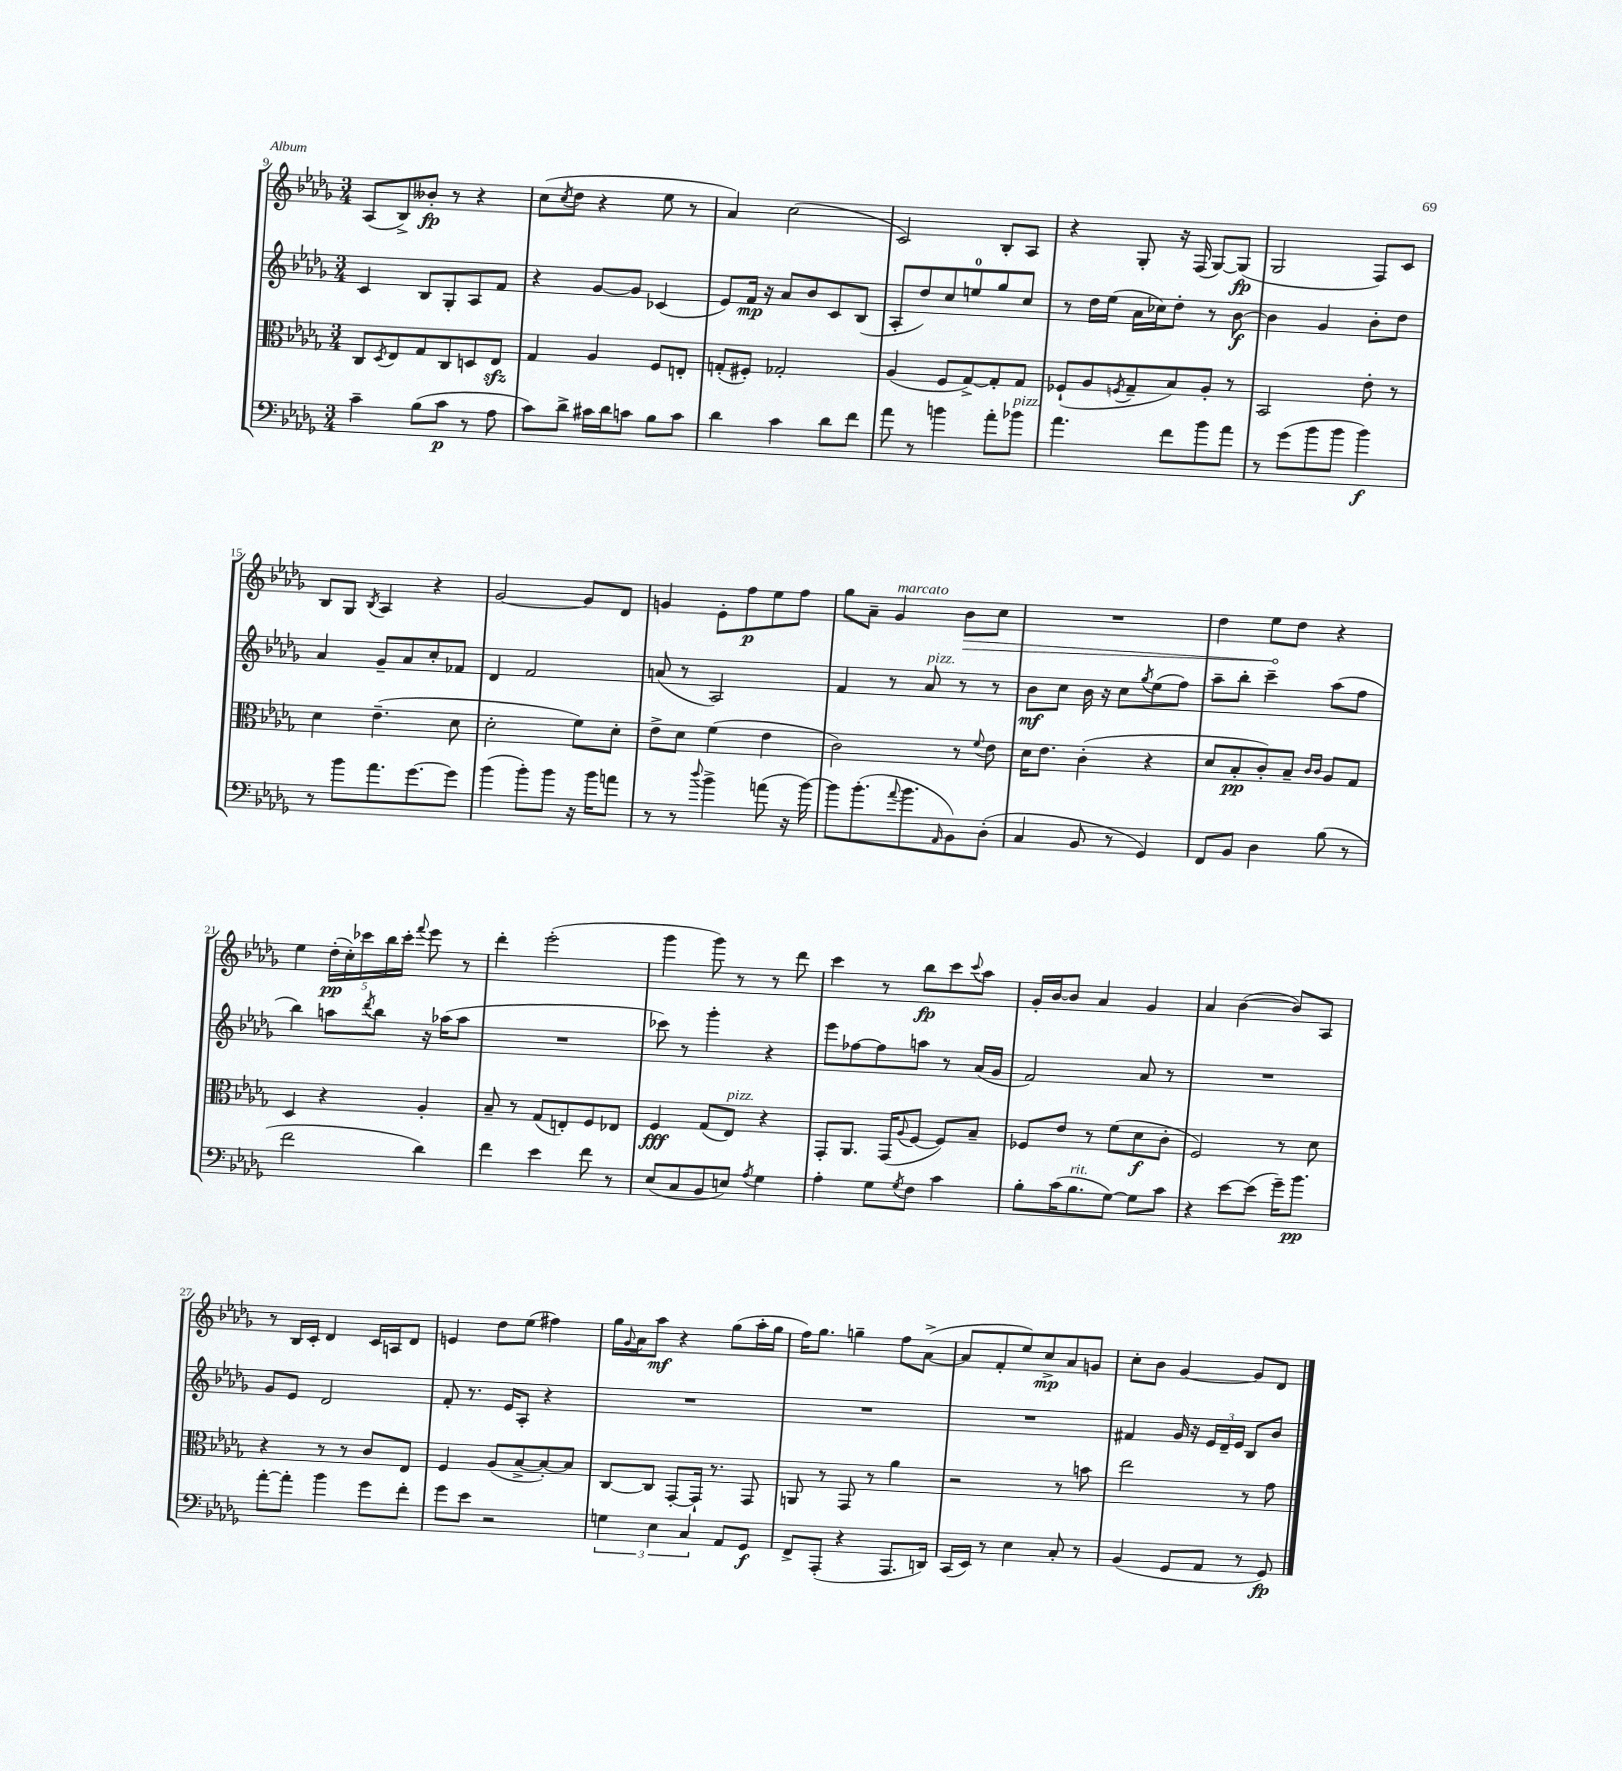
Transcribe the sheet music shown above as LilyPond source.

<<
\new StaffGroup <<
\new Staff = "s0" {
    \clef treble \key des \major \numericTimeSignature \time 3/4
    aes8( bes8->) beses'8-.\fp r8 r4 |
    c''8( \acciaccatura { c''8 } des''8 r4 ees''8 r8 |
    aes'4) c''2( |
    c'2) bes8-. aes8 |
    r4 ges8-. r16 f16( ges8~) ges8\fp( |
    ges2 f8) c'8 |
    bes8 ges8 \acciaccatura { bes8 } aes4 r4 |
    ges'2~ ges'8 des'8 |
    g'4 ees'8-. f''8\p ees''8 f''8 |
    ges''8 aes'8-- ges'4^\markup { \italic "marcato" } \once \override Hairpin.circled-tip = ##t bes'8\> c''8 |
    R2. |
    des''4 ees''8\! des''8 r4 |
    ees''4 \tuplet 5/4 { des''16-.\pp( c''16-.) ces'''16 bes''16 ces'''16-. } \appoggiatura { f'''8 } ees'''8 r8 |
    des'''4-. ees'''2-.( |
    ges'''4 ges'''8) r8 r8 des'''8 |
    c'''4 r8 bes''8\fp c'''8 \appoggiatura { c'''8 } aes''8 |
    ges'16-. bes'16~ bes'8 aes'4 ges'4 |
    aes'4 bes'4~( bes'8) aes8 |
    r8 bes16 c'16-. des'4 c'16 a16 des'8 |
    e'4 des''8 ees''8( fis''4) |
    ges''16 \appoggiatura { ges'8 } aes'16 aes''8\mf r4 ges''8( aes''16-. ges''16 |
    f''16) ges''8. g''4-- f''8 aes'8~->( |
    aes'8 f'8-. ees''8) c''8->\mp aes'8 g'8 |
    c''8-. bes'8 ges'4~ ges'8 des'8 \bar "|." |
}
\new Staff = "s1" {
    \clef treble \key des \major \numericTimeSignature \time 3/4
    c'4 bes8 ges8-. aes8 f'8 |
    r4 ges'8~ ges'8 ces'4( |
    ees'8) f'16\mp r16 aes'8 bes'8 c'8 bes8( |
    aes8-. des''8) c''8 e''8-0 ges''8 c''8 |
    r8 des''16 ees''16( aes'16 ces''16) des''8-. r8 bes'8~\f |
    bes'4 ges'4 bes'8-. des''8 |
    aes'4 ges'8-- aes'8 c''8-. fes'8 |
    des'4 f'2 |
    a'8( r8 aes2) |
    f'4 r8 aes'8^\markup { \italic "pizz." } r8 r8 |
    bes'8\mf c''8 bes'16 r16 c''8 \acciaccatura { ges''8 } ees''8( f''8) |
    aes''8-- bes''8-. c'''4-- aes''8( f''8 |
    bes''4) a''8 \acciaccatura { des'''8 } bes''8 r16 aes''16( aes''8 |
    R2. |
    ces'''8) r8 ges'''4-. r4 |
    ees'''8 fes''8~ fes''8 a''8 r8 aes'16( ges'16 |
    f'2) aes'8 r8 |
    R2. |
    ges'8 ees'8 des'2 |
    f'8-. r8. ees'16 aes8-. r4 |
    R2. |
    R2. |
    R2. |
    fis'4 ges'16 r16 \tuplet 3/2 { ees'16 des'16-- ees'16 } bes8 bes'8 \bar "|." |
}
\new Staff = "s2" {
    \clef alto \key des \major \numericTimeSignature \time 3/4
    c8 \acciaccatura { des8 } ees8 ges8 c8 d8 ees8\sfz |
    ges4 aes4 f8 e8-. |
    g8-.( fis8-.) ges2-. |
    aes4( f8 ges8~->) ges8-. ges8 |
    fes8-!( aes8 \acciaccatura { f8 } ges8-- bes8) aes8-. r8 |
    bes,2 ees'8-. r8 |
    des'4 ees'4.--( des'8 |
    des'2-. f'8) des'8-. |
    ees'8-> des'8 f'4( ees'4 |
    c'2) r8 \appoggiatura { f'8 } ees'8 |
    des'16 ees'8. c'4-.( r4 |
    des'8 bes8-.\pp c'8-.) bes8-- \grace { c'16 c'16 } aes8 ges8 |
    des4 r4 aes4-. |
    bes8-- r8 ges8( e8-.) f8 ees8 |
    f4\fff ges8( ees8^\markup { \italic "pizz." }) r4 |
    ges,8-. aes,8. ges,16( \appoggiatura { aes8 } f8~ f8) bes8-- |
    fes8 ees'8 r8 f'8( des'8\f c'8-. |
    f2) r8 des'8 |
    r4 r8 r8 c'8 ees8 |
    f4 aes8( bes8~-> bes8~-.) bes8 |
    c8~ c8 ges,8~-. ges,16-! r8. ges,8 |
    a,8 r8 ges,8 r8 aes'4 |
    r2 r8 b'8 |
    ees''2 r8 ges'8 \bar "|." |
}
\new Staff = "s3" {
    \clef bass \key des \major \numericTimeSignature \time 3/4
    c'4-- bes8( c'8\p r8 aes8 |
    c'8) des'8-> cis'16 des'16 c'8 bes8 c'8 |
    des'4 c'4 des'8 f'8 |
    aes'8 r8 b'4 aes'8-. bes'8^\markup { \italic "pizz." } |
    aes'4. f'8 bes'8 aes'8 |
    r8 ges'8( bes'8 bes'8 bes'4\f) |
    r8 bes'8 aes'8. ges'8.~ ges'8 |
    bes'4( bes'8-.) bes'8 r16 bes'16 a'8 |
    r8 r8 \appoggiatura { des''8 } bes'4-> a'8( r16 bes'16~) |
    bes'8 bes'8.-.( \appoggiatura { aes'8 } bes'8. \grace { aes,16 } bes,8) des8-.( |
    c4 bes,8 r8 ges,4) |
    f,8 bes,8 des4 bes8( r8 |
    f'2 des'4) |
    f'4 ees'4 f'8 r8 |
    ees8( c8 bes,8 e8) \acciaccatura { aes8 } ges4 |
    aes4-. ges8 \acciaccatura { ges8 } f8 c'4 |
    bes8-. c'16( bes8.^\markup { \italic "rit." } ges8~) ges8 c'8 |
    r4 ees'8~ ees'8( ges'16--) bes'8.\pp |
    aes'8~-. aes'8-. bes'4 ges'8 f'8-. |
    ges'8 ees'8 r2 |
    \tuplet 3/2 { g4 ees4 c4 } aes,8 ges,8\f |
    f,8-> aes,,8-.( r4 aes,,8. d,16) |
    c,16( ees,16) r8 ees4 c8-. r8 |
    bes,4( ges,8 aes,8 r8 ges,8\fp) \bar "|." |
}
>>
>>
\layout { \context { \Score currentBarNumber = #9 } }
